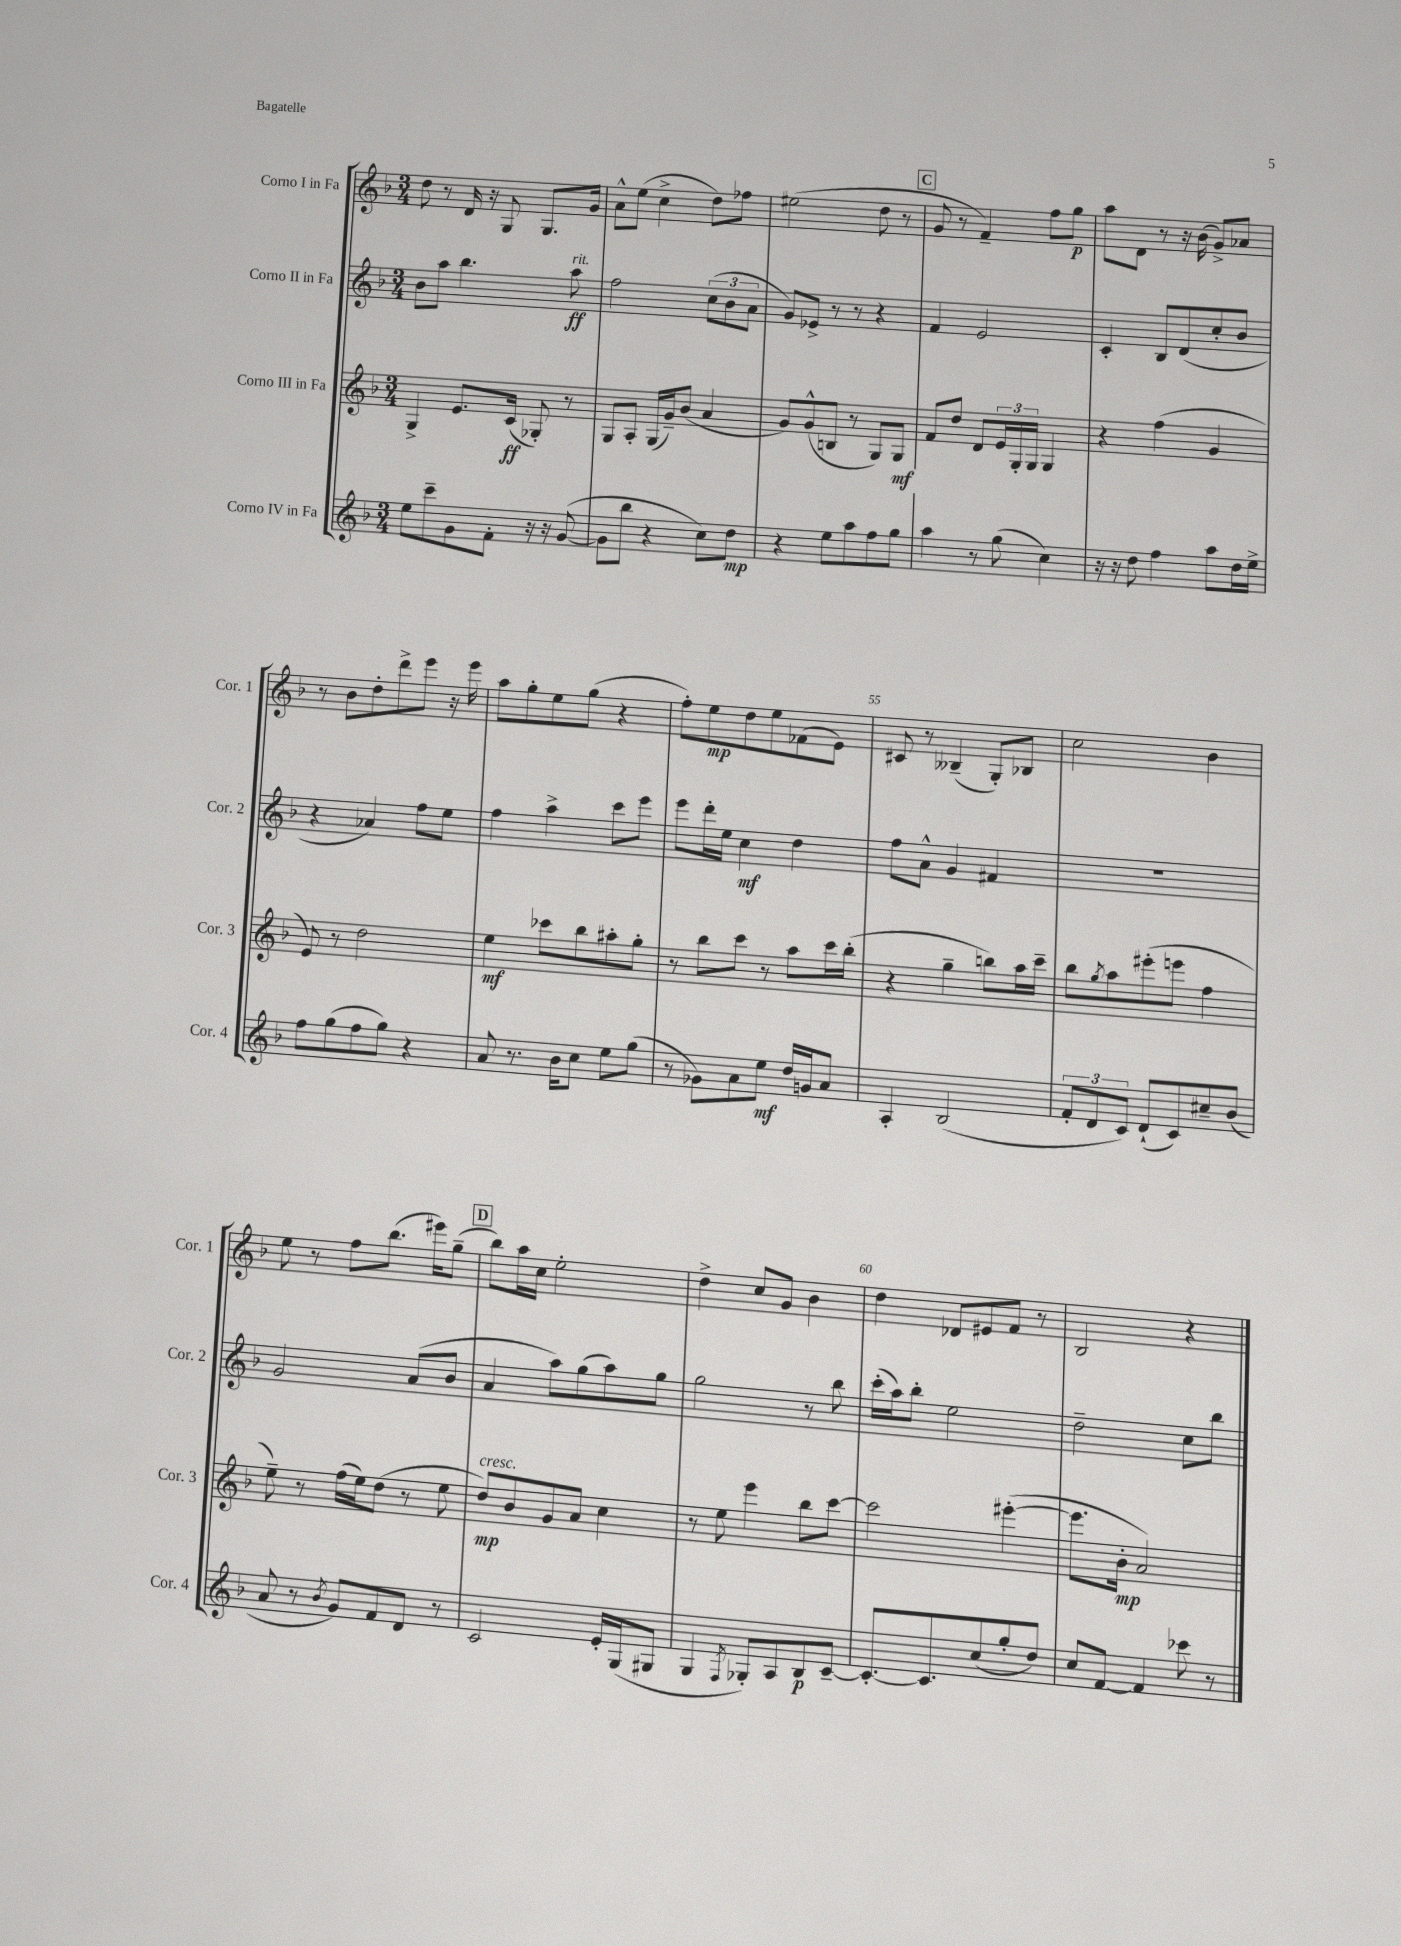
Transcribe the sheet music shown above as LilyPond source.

<<
\new StaffGroup <<
\new Staff = "s0" \with { instrumentName = "Corno I in Fa" shortInstrumentName = "Cor. 1" } {
    \clef treble \key f \major \numericTimeSignature \time 3/4
    d''8 r8 d'16 r16 g8 g8. g'16 |
    a'8-^ e''8( c''4-> d''8) fes''8 |
    eis''2( d''8 r8 |
    \mark \markup { \box "C" } g'8 r8 f'4--) f''8 g''8\p |
    a''8 d'8 r8 r16 bes'16( g'8->) aes'8 |
    r8 bes'8 d''8-. d'''8-> e'''8 r16 e'''16 |
    a''8 g''8-. e''8 g''8( r4 |
    f''8-.) e''8\mp d''8 e''8 fes'8( e'8) |
    cis'8 r8 beses4--( g8-.) bes8 |
    c''2 bes'4 |
    e''8 r8 f''8 bes''8.( eis'''16) g''8--( |
    \mark \markup { \box "D" } bes''8) a''16 c''16 e''2-. |
    d''4-> c''8 g'8 bes'4 |
    d''4 des'8 eis'8 f'8 r8 |
    bes2 r4 \bar "|." |
}
\new Staff = "s1" \with { instrumentName = "Corno II in Fa" shortInstrumentName = "Cor. 2" } {
    \clef treble \key f \major \numericTimeSignature \time 3/4
    bes'8 a''8 bes''4. a''8\ff^\markup { \italic "rit." } |
    f''2 \tuplet 3/2 { c''8( bes'8 a'8 } |
    g'8) ees'8-> r8 r8 r4 |
    \mark \markup { \box "C" } f'4 e'2 |
    c'4-. bes8 d'8( c''8-. bes'8 |
    r4 aes'4) f''8 e''8 |
    f''4 a''4-> c'''8 e'''8 |
    e'''8 d'''16-. e''16 c''4\mf d''4 |
    f''8 a'8-^ g'4 fis'4 |
    R2. |
    g'2 a'8( bes'8 |
    \mark \markup { \box "D" } a'4 a''8) g''8( a''8) g''8 |
    g''2 r8 bes''8 |
    c'''16-.( a''16) bes''8-. e''2 |
    d''2-- c''8 bes''8 \bar "|." |
}
\new Staff = "s2" \with { instrumentName = "Corno III in Fa" shortInstrumentName = "Cor. 3" } {
    \clef treble \key f \major \numericTimeSignature \time 3/4
    g4-> e'8. c'16\ff( ges8-.) r8 |
    g8 a8-. g16( g'16--) bes'8( a'4 |
    g'8) g'8-^( b8 r8 g8) g8\mf |
    \mark \markup { \box "C" } f'8 d''8 d'8 \tuplet 3/2 { e'16 g16-. g16 } g4 |
    r4 f''4( g'4 |
    e'8) r8 d''2 |
    e''4\mf ces'''8 bes''8 ais''8-. g''8-. |
    r8 bes''8 c'''8 r8 a''8 c'''16 bes''16-.( |
    r4 g''4-- b''8) a''16 c'''16-- |
    bes''8 \acciaccatura { g''8 } a''8 eis'''8-.( e'''8 f''4 |
    e''8--) r8 f''16( e''16) d''8( r8 e''8 |
    \mark \markup { \box "D" } d''8\mp^\markup { \italic "cresc." }) bes'8 g'8 a'8 c''4 |
    r8 e''8 e'''4 bes''8 c'''8~ |
    c'''2 eis'''4~-.( |
    eis'''8. bes'16-.\mp a'2) \bar "|." |
}
\new Staff = "s3" \with { instrumentName = "Corno IV in Fa" shortInstrumentName = "Cor. 4" } {
    \clef treble \key f \major \numericTimeSignature \time 3/4
    e''8 c'''8-- g'8 f'8-. r16 r16 g'8~( |
    g'8 bes''8 r4 c''8) d''8\mp |
    r4 e''8 a''8 f''8 g''8 |
    \mark \markup { \box "C" } a''4 r8 g''8( c''4) |
    r16 r16 d''8 f''4 a''8 d''16 e''16-> |
    f''8 g''8( f''8 g''8) r4 |
    a'8 r8. bes'16 c''8 e''8 g''8( |
    r8 ges'8) a'8 e''8\mf d''16 g'16 a'8 |
    a4-. bes2( |
    \tuplet 3/2 { f'8-. d'8 c'8) } d'8-!( c'8) cis''8-- bes'8( |
    a'8 r8 \acciaccatura { bes'8 } g'8) f'8 d'8 r8 |
    \mark \markup { \box "D" } c'2 e'16-. g16( gis8 |
    g4 \acciaccatura { f8 } ges8-.) a8 bes8\p c'8~-- |
    c'8.~-. c'8. c''8( g''8-. d''8) |
    c''8 f'8~ f'4 ces'''8 r8 \bar "|." |
}
>>
>>
\layout { \context { \Score currentBarNumber = #47 \override BarNumber.break-visibility = ##(#f #t #t) barNumberVisibility = #(every-nth-bar-number-visible 5) } }
